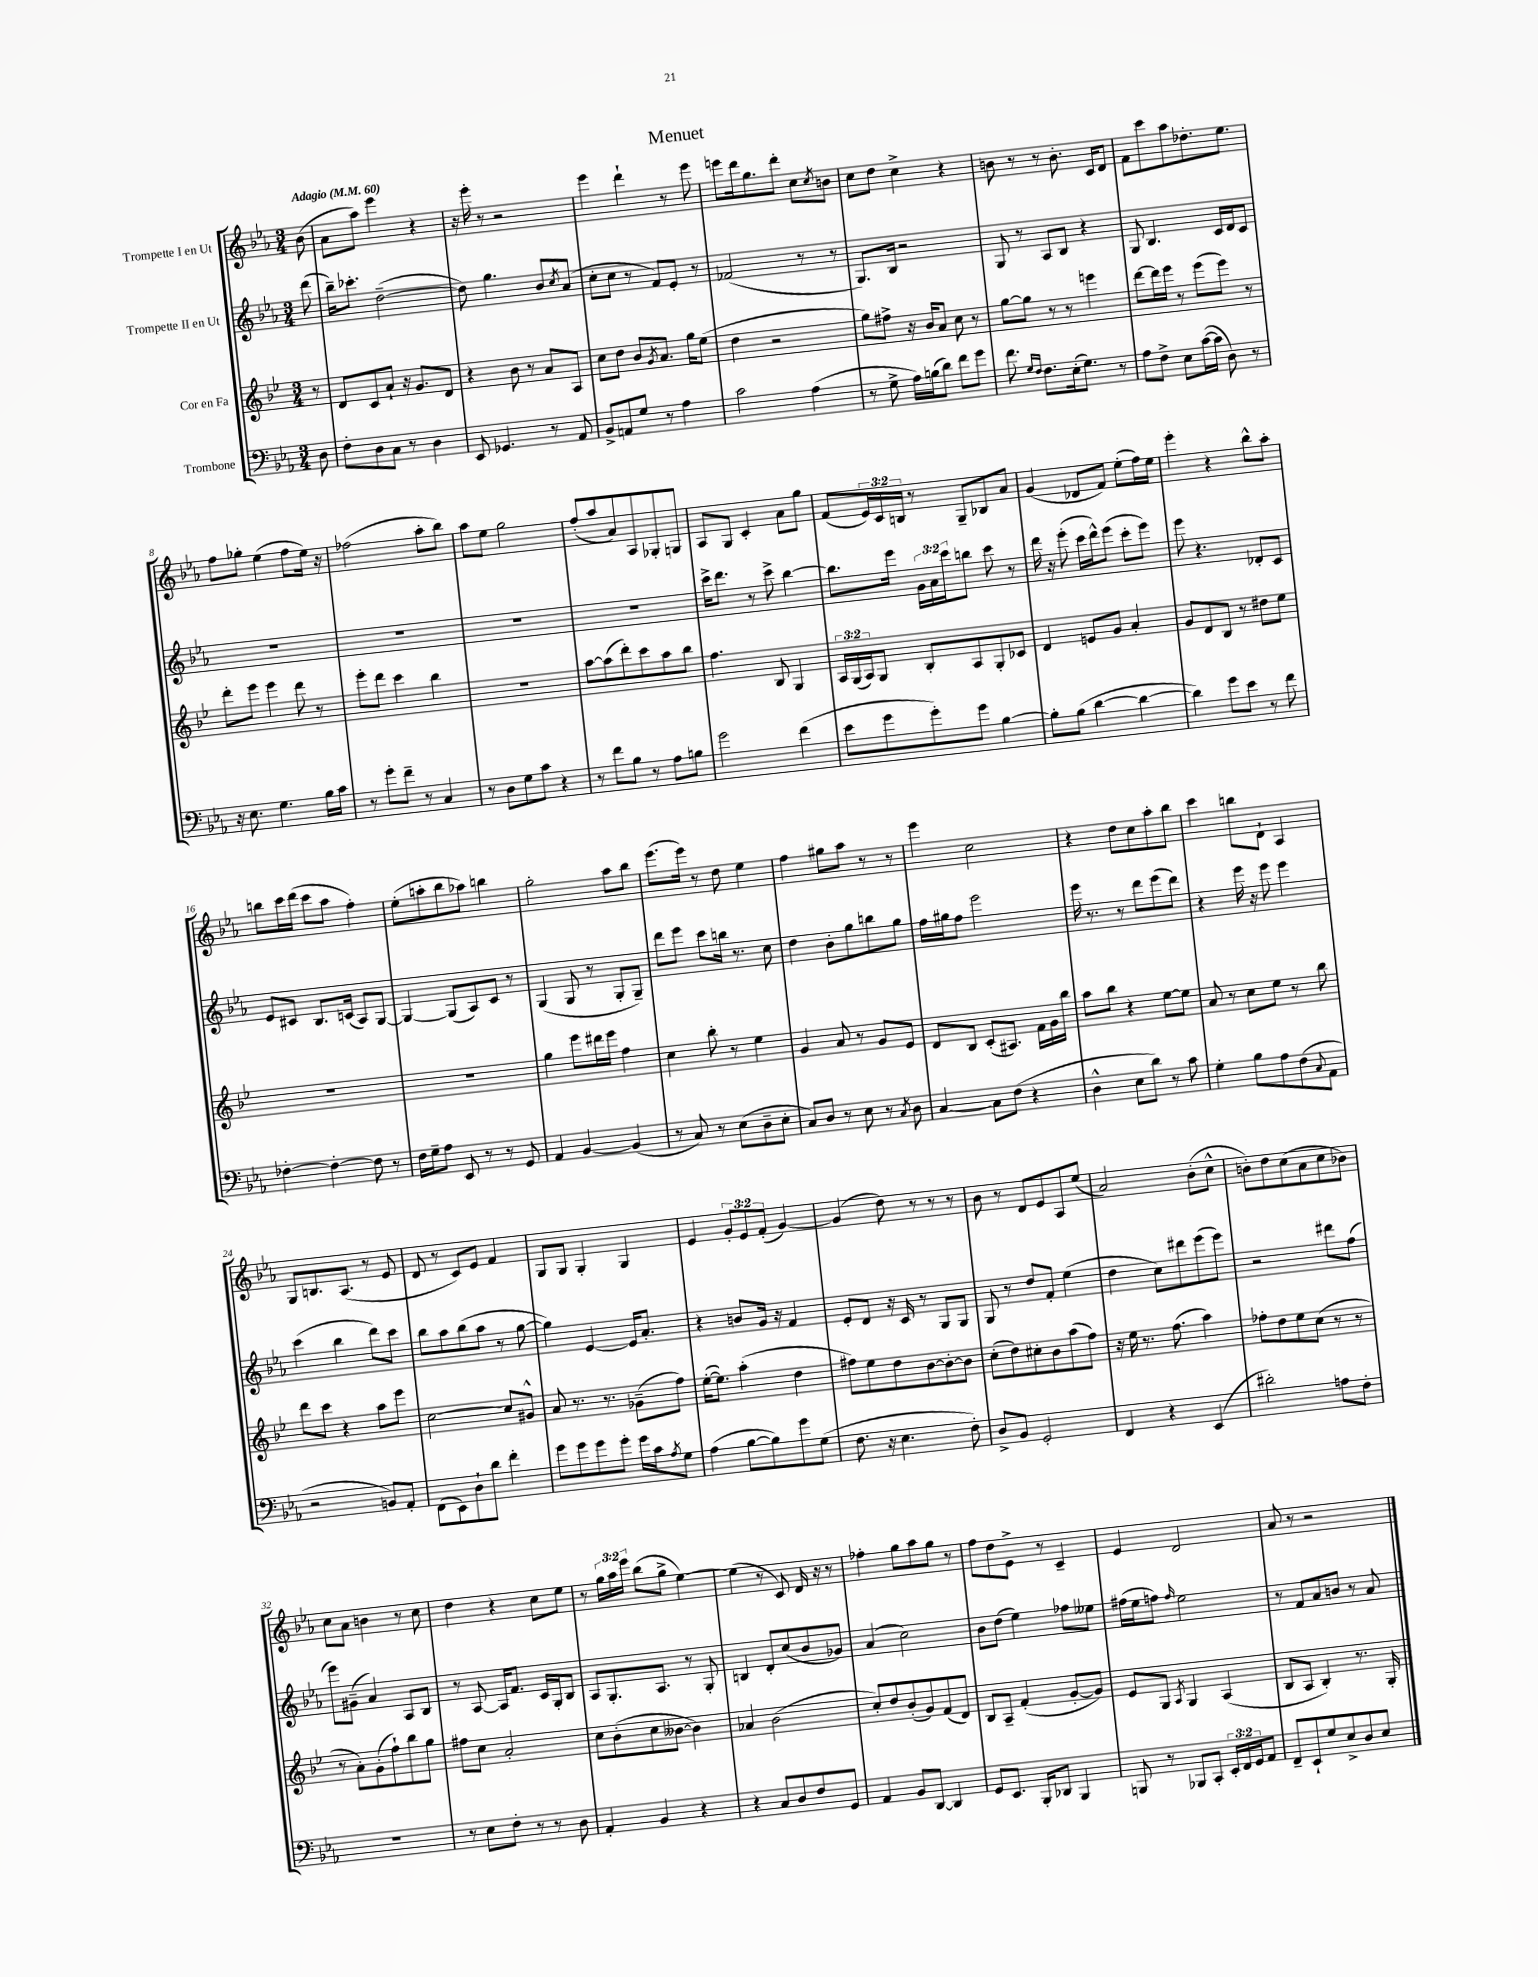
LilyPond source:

\header { title = "Menuet" }
<<
\new StaffGroup <<
\new Staff = "s0" \with { instrumentName = "Trompette I en Ut" } {
    \clef treble \key ees \major \numericTimeSignature \time 3/4 \override Staff.TupletNumber.text = #tuplet-number::calc-fraction-text \partial 8 \tempo "Adagio" 4 = 60
    bes'8( |
    aes'8 aes''8) ees'''4 r4 |
    r16 ees'''16-. r8 r2 |
    ees'''4 d'''4-! r8 ees'''8 |
    e'''8 d'''16 g''8. d'''8-. c''8 \acciaccatura { c''8 } b'8 |
    c''8 d''8 c''4-> r4 |
    b'8 r8 r8 b'8.-. c'16 d'8 |
    f'8 c'''8 aes''8 des''8.-. ees''8. |
    f''8 ges''8-. ees''4( f''8 ees''16) r16 |
    fes''2( aes''8-. bes''8) |
    aes''8 ees''8 g''2 |
    f''8-.( aes''8 aes'8) aes8 ges8-. g8 |
    aes8 g8 c'4-. aes'8 g''8 |
    f'8( \tuplet 3/2 { ees'16) c'16 b16 } r8 g8-- bes8 aes'8 |
    g'4( des'8 f'8) ees''8-.( f''16) ees''16 |
    ees'''4-. r4 bes''8-^ aes''8-. |
    b''8 c'''16 d'''16( c'''8 aes''8 f''4-.) |
    ees''8-.( a''8-. bes''8 aes''8) b''4 |
    g''2-. aes''8 bes''8 |
    ees'''8.( ees'''16) r8 d''8 ees''4 |
    f''4 gis''8 aes''8 r8 r8 |
    ees'''4 c''2 |
    r4 d''8 c''8 aes''8-. bes''8 |
    c'''4 b''8 d'8-! aes4 |
    g8 b8. aes8.( r8 ees'8 |
    d'8 r8 c'8) ees'8 f'4 |
    g8 g8 g4-. g4 |
    ees'4 \tuplet 3/2 { g'8-. ees'8 f'8-.( } g'4~) |
    g'4( d''8) r8 r8 r8 |
    bes'8 r8 d'8 ees'8 aes8 ees''8( |
    aes'2) bes'8-.( c''8-^ |
    b'8-.) d''8 c''8( aes'8 c''8 bes'8) |
    c''8 aes'8 b'4 r8 c''8 |
    d''4 r4 c''8 ees''8 |
    r8 \tuplet 3/2 { g''16 aes''16 ees'''16 } bes''8( g''8-> ees''4~) |
    ees''4( r8 c'8) d'16 r16 r8 |
    fes''4-. g''8 aes''8 g''8 r8 |
    f''8 d''8 ees'8-> r8 c'4-- |
    ees'4 d'2 |
    aes'8 r8 r2 \bar "|." |
}
\new Staff = "s1" \with { instrumentName = "Trompette II en Ut" } {
    \clef treble \key ees \major \numericTimeSignature \time 3/4 \override Staff.TupletNumber.text = #tuplet-number::calc-fraction-text \partial 8
    d'''8( |
    bes''16--) ces'''8.-. d''2~--( |
    d''8) g''4. bes'8 \acciaccatura { c''8 } aes'8( |
    c''8-. c''8 r8 f'8) ees'8-. r8 |
    fes'2( r8 r8 |
    g8.) bes16 r2 |
    g8 r8 aes8 bes8 r4 |
    g8 bes4. c'16 d'16 c'8 |
    R2. |
    R2. |
    R2. |
    R2. |
    c'''16-> d'''8. r8 c'''8-> bes''4~ |
    bes''8. ees'''16 \tuplet 3/2 { g'16 aes'16 c'''16 } b''8 c'''8 r8 |
    d'''16 r16 ees'''8-.( c'''16 d'''16-^) ees'''8( c'''8-. ees'''8) |
    ees'''8 r4. des'8-. c'8 |
    ees'8 cis'8 bes8. c'16( aes8) g8~ |
    g4~ g8( aes8) c'8 r8 |
    g4( g8 r8 g8-. g8--) |
    d'''8 ees'''8 c'''8 b''16 r8. c''8 |
    d''4 bes'8-. g''8 b''8 g''8 |
    f''16 gis''16 f''8 ees'''2 |
    ees'''16 r8. r8 d'''8 ees'''8( d'''8) |
    r4 ees'''16 r16 ees'''8 ees'''4 |
    c'''4( bes''4 d'''8) c'''8 |
    bes''8 aes''8 bes''8( aes''8 r8 g''8~ |
    g''4) ees'4~ ees'16 aes'8.-. |
    r4 b'8 g'16 r16 f'4 |
    ees'8-. d'8 r16 c'16 r8 g8 g8 |
    g8 r8 d''8 f'8-. ees''4( |
    d''4 c''8) dis'''8 ees'''8( ees'''8) |
    r2 dis'''8 f''8( |
    ees'''8) gis'8--( aes'4) aes8 bes8 |
    r8 aes8~ aes16 f'8. c'16 g16-. bes8 |
    aes8 g8.-. aes8. r8 g8-. |
    b4 d'8-. c''8( bes'8 ges'8) |
    aes'4( c''2) |
    bes'8 d''8( ees''4) fes''8 eeses''8 |
    fis''16( ees''16 f''8) \grace { f''16 } ees''2 |
    r8 f'8 aes'8 b'8 r8 aes'8 \bar "|." |
}
\new Staff = "s2" \with { instrumentName = "Cor en Fa" } {
    \clef treble \key bes \major \numericTimeSignature \time 3/4 \override Staff.TupletNumber.text = #tuplet-number::calc-fraction-text \partial 8
    r8 |
    d'8 c'8 a'8-! r16 g'8. d'8 |
    r4 bes'8 r8 a'8 a8 |
    c''8 d''8 bes'8 \acciaccatura { g'8 } a'8. g''16 ees''8( |
    d''4 r2 |
    g''8) fis''8-> r16 bes'16 a'8 c''8 r8 |
    g''8~ g''8 r8 r8 e'''4 |
    d'''8~ d'''16 ees'''16 r8 ees'''8( ees'''8) r8 |
    d'''8-. ees'''8 ees'''4 d'''8 r8 |
    ees'''8-. d'''8 c'''4 bes''4 |
    R2. |
    a''8~ a''8( d'''8-.) c'''8 a''8 bes''8 |
    f''4. bes8 g4 |
    \tuplet 3/2 { a16 g16( a16) } g8 bes8-. a8 g8-. ces'8 |
    d'4 e'8 g'8 a'4-. |
    g'8 d'8 bes8 r8 dis''8 ees''8 |
    R2. |
    R2. |
    g''4 ees'''8 dis'''16 ees'''16 f''4 |
    c''4 bes''8-. r8 ees''4 |
    g'4 a'8 r8 g'8 ees'8 |
    d'8 bes8 c'8-.( ais8.) f'16 g'16 bes''16 |
    a''8 bes''8 r4 ees''8~ ees''8 |
    a'8 r8 c''8 ees''8 r8 bes''8 |
    d'''8 c'''8 r4 a''8 ees'''8 |
    c''2~ c''8 gis'8-^ |
    a'8 r8. r8. ges'8--( f''8) |
    ees''16~-.( ees''8.) a''4-.( d''4 |
    fis''8) ees''8 d''8 bes'8~ bes'8~-. bes'8 |
    c''8-.( d''8) cis''8-. bes'8 a''8( f''8) |
    r16 ees''16 r8. f''8.( a''4) |
    fes''8-. d''8 ees''8 c''8( r8 r8 |
    r8 a'8-.) g'8-.( f''8-!) bes''8 g''8 |
    fis''8 c''8 a'2-. |
    c''8 bes'8-.( c''8 beses'8~ beses'4) |
    aes'4 bes'2( |
    c''8-.) d''8 bes'8-.( g'8) f'8( d'8) |
    bes8 a8-- f'4-.( g'8~-. g'8) |
    ees'8 g8 \acciaccatura { a8 } g4 a4( |
    bes8 a8 bes4-.) r8. g16-. \bar "|." |
}
\new Staff = "s3" \with { instrumentName = "Trombone" } {
    \clef bass \key ees \major \numericTimeSignature \time 3/4 \override Staff.TupletNumber.text = #tuplet-number::calc-fraction-text \partial 8
    d8 |
    f8-. d8 c8 r8 d4 |
    ees,8 ges,4. r8 aes,8 |
    bes,8-> a,8 g8 r8 aes4 |
    c'2 aes4( |
    r8 g8-> aes16) b16( d'8) f'8 g'8 |
    f'8. \grace { g16 f16 } f8. ees16-.( g8.) r8 |
    aes8 f8-> ees8 c'16~( c'16 d8) r8 |
    r16 ees8. g4. bes16 c'16 |
    r8 g'8-. f'8-- r8 c4 |
    r8 d8 g8 c'8 r4 |
    r8 f'8 bes8 r8 aes8 b8 |
    g'2 f'4( |
    ees'8 g'8 g'8-.) g'8 bes4~ |
    bes8-. bes8( d'4~ d'4~ |
    d'4) g'8 ees'8 r8 f'8 |
    fes4~-. fes4~-. fes8 r8 |
    f16 g16-- aes8 ees,8 r8 r8 g,8 |
    aes,4 bes,4~ bes,4( |
    r8 c8) r8 ees8( d8-- ees8-. |
    c8) d8 r8 ees8 r8 \acciaccatura { c8 } d8 |
    c4~ c8 f8( r4 |
    d4-^ ees8 d'8) r8 c'8 |
    g4-. bes8 aes8 f8( \appoggiatura { c8 } aes,8 |
    r2 b,8) aes,8-. |
    f,8( ees,8) d8-! d'8 f'4-. |
    g'8 g'8 g'8 g'8-. g'16 c'16 \acciaccatura { aes8 } g8 |
    aes4( bes8~ bes8) g'8 g8( |
    f8. r16 ees4. f8-.) |
    d8-> bes,8 g,2-. |
    f,4 r4 ees,4( |
    dis'2-.) a8 f8-. |
    R2. |
    r8 ees8 f8-. r8 r8 d8 |
    aes,4-. bes,4 r4 |
    r4 c8 d8 f8 g,8 |
    aes,4 bes,8 d,8~ d,4 |
    g,8 ees,8. bes,,16-. des,8 bes,,4 |
    b,,8 r8 bes,,8 c,8-. \tuplet 3/2 { ees,16-. f,16 g,16 } aes,8 |
    f,8-- ees,8-! g8 ees8-> d8 ees8 \bar "|." |
}
>>
>>
